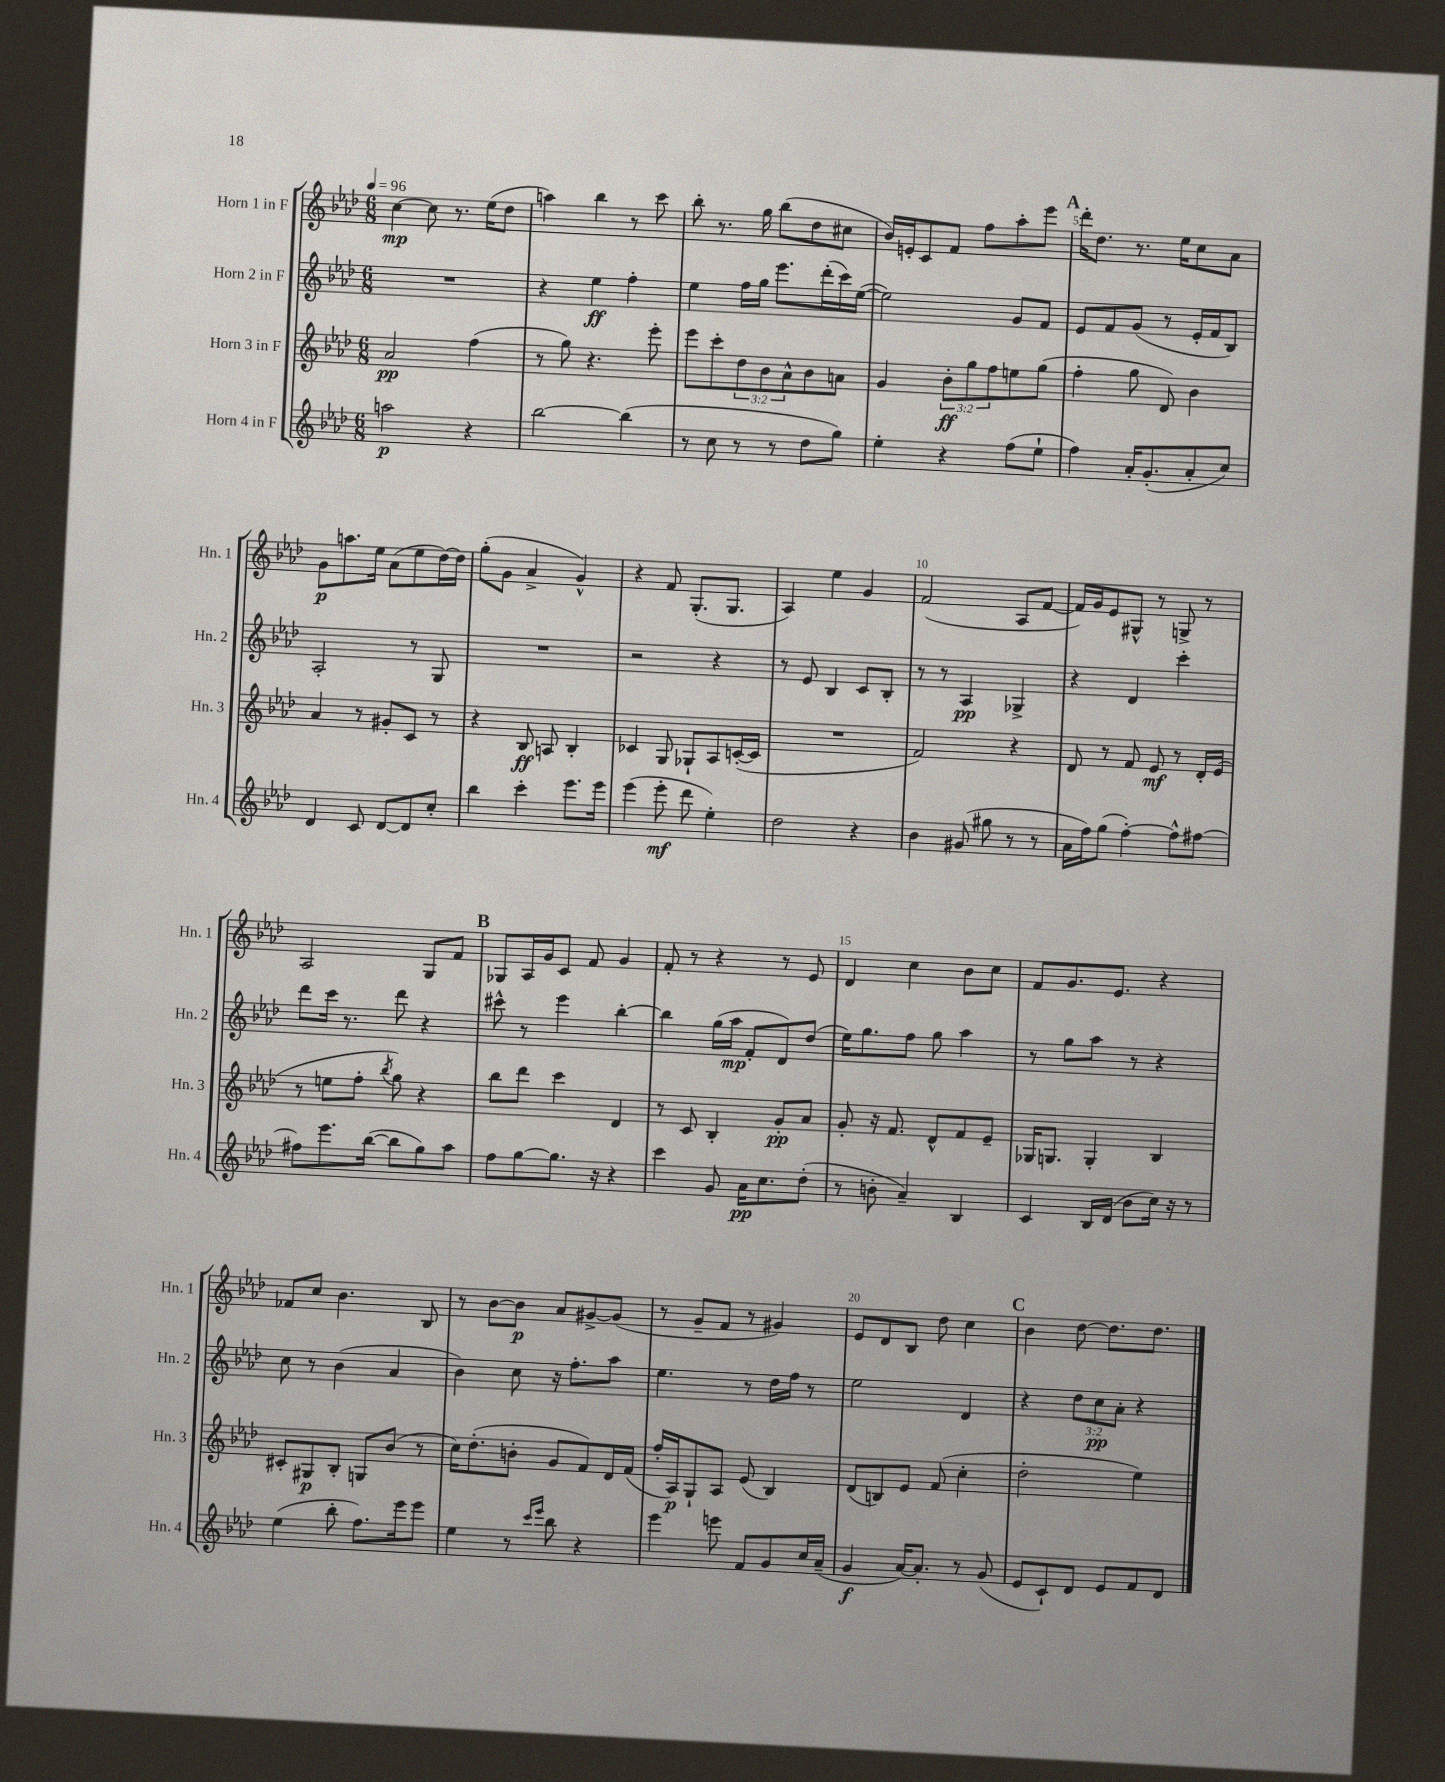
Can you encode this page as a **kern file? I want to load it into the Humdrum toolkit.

**kern	**dynam	**kern	**dynam	**kern	**dynam	**kern	**dynam
*part4	*part4	*part3	*part3	*part2	*part2	*part1	*part1
*staff4	*staff4	*staff3	*staff3	*staff2	*staff2	*staff1	*staff1
*I"Horn 4 in F	*	*I"Horn 3 in F	*	*I"Horn 2 in F	*	*I"Horn 1 in F	*
*I'Hn. 4	*	*I'Hn. 3	*	*I'Hn. 2	*	*I'Hn. 1	*
*clefG2	*	*clefG2	*	*clefG2	*	*clefG2	*
*k[b-e-a-d-]	*	*k[b-e-a-d-]	*	*k[b-e-a-d-]	*	*k[b-e-a-d-]	*
*M6/8	*	*M6/8	*	*M6/8	*	*M6/8	*
*MM96	*	*MM96	*	*MM96	*	*MM96	*
=1	=1	=1	=1	=1	=1	=1	=1
2aan\	p	2a-/	pp	2.r	.	[4cc\	mp
.	.	.	.	.	.	8cc\]	.
.	.	.	.	.	.	8.r	.
4r	.	(4ff\	.	.	.	.	.
.	.	.	.	.	.	(16ee-\KL	.
.	.	.	.	.	.	8dd-\J	.
=2	=2	=2	=2	=2	=2	=2	=2
[2bb-\	.	8r	.	4r	.	4aan\)	.
.	.	8gg\)	.	.	.	.	.
.	.	4.r	.	4ee-\	ff	4bb-\	.
(4bb-\]	.	.	.	4ff'\	.	8r	.
.	.	8eee-'\	.	.	.	8ccc\	.
=3	=3	=3	=3	=3	=3	=3	=3
8r	.	8eee-\L	.	4ee-\	.	8bb-'\	.
8cc\	.	8ccc'\	.	.	.	8.r	.
8r	.	12dd-\	.	16ff\LL	.	.	.
.	.	.	.	16gg\JJ	.	16gg\	.
.	.	12b-\	.	.	.	.	.
8r	.	.	.	8.eee-\L	.	(8bb-\L	.
.	.	12a-^^\	.	.	.	.	.
8dd-\L	.	8b-\	.	.	.	8dd-\	.
.	.	.	.	(16ddd-'\L	.	.	.
8gg\J)	.	8an\J	.	16ccc\)	.	8cc#X\J	.
.	.	.	.	([16ee-\JJ	.	.	.
=4	=4	=4	=4	=4	=4	=4	=4
4ee-'\	.	4g/	.	2ee-\])	.	16b-/LL)	.
.	.	.	.	.	.	16en'/J	.
.	.	.	.	.	.	8c/	.
4r	.	12b-'\L	ff	.	.	8f/J	.
.	.	12gg\	.	.	.	.	.
.	.	.	.	.	.	8ff\L	.
.	.	12ff\	.	.	.	.	.
(8ff\L	.	8een\	.	8g/L	.	8aa-'\	.
8ee-`\J	.	(8gg\J	.	8f/J	.	8eee-\J	.
!!LO:REH:place=s1:t=A
=5	=5	=5	=5	=5	=5	=5	=5
4ff\)	.	4ff'\	.	8e-/L	.	16ddd-'\KL	.
.	.	.	.	.	.	8.dd-\J	.
.	.	.	.	8f/	.	.	.
16a-'/KL	.	8gg\	.	(8g/J	.	8.r	.
(8.g'/	.	.	.	.	.	.	.
.	.	8d-/)	.	8r	.	.	.
.	.	.	.	.	.	16ee-\KL	.
8a-'/	.	4b-\	.	16e-'/LL	.	8cc\	.
.	.	.	.	16f/J	.	.	.
8cc/J)	.	.	.	8B-/J)	.	8a-\J	.
!!LO:LB:g=z
=6	=6	=6	=6	=6	=6	=6	=6
4d-/	.	4a-/	.	2A-'/	.	8g\L	p
.	.	.	.	.	.	8.aan\	.
8c/	.	8r	.	.	.	.	.
.	.	.	.	.	.	16ee-\Jk	.
[8d-/L	.	8g#X'/L	.	.	.	(8a-\L	.
8d-/]	.	8c/J	.	8r	.	8ee-\	.
8cc'/J	.	8r	.	8G/	.	[16dd-\L)	.
.	.	.	.	.	.	16dd-\JJ]	.
=7	=7	=7	=7	=7	=7	=7	=7
4bb-\	.	4r	.	2.r	.	(8gg'\L	.
.	.	.	.	.	.	8g\J	.
4ccc'\	.	8B-/	ff	.	.	4a-^/	.
.	.	8An/	.	.	.	.	.
8.eee-\L	.	4B-'/	.	.	.	4g^^/)	.
16eee-\Jk	.	.	.	.	.	.	.
=8	=8	=8	=8	=8	=8	=8	=8
(4eee-\	.	4c-X/	.	2r	.	4r	.
8eee-'\	mf	8G/	.	.	.	8f/	.
8ddd-\	.	8G-X`/L	.	.	.	(8.G'/L	.
4ee-'\)	.	8A-/	.	4r	.	.	.
.	.	.	.	.	.	8.G/J	.
.	.	([16cn'/L	.	.	.	.	.
.	.	16c/JJ]	.	.	.	.	.
=9	=9	=9	=9	=9	=9	=9	=9
2dd-\	.	2.r	.	8r	.	4A-/)	.
.	.	.	.	8e-/	.	.	.
.	.	.	.	4B-/	.	4ee-\	.
4r	.	.	.	8c/L	.	4g/	.
.	.	.	.	8B-'/J	.	.	.
=10	=10	=10	=10	=10	=10	=10	=10
4b-\	.	2f/)	.	8r	.	(2f/	.
.	.	.	.	8r	.	.	.
(8g#X/	.	.	.	4A-/	pp	.	.
8gg#X\	.	.	.	.	.	.	.
8r	.	4r	.	4G-X^/	.	8A-/L	.
8r	.	.	.	.	.	[8f/J	.
=11	=11	=11	=11	=11	=11	=11	=11
16a-\LL	.	8d-/	.	4r	.	16f/LL])	.
16ff\J)	.	.	.	.	.	16g/J	.
(8gg\J	.	8r	.	.	.	8e-/	.
[4ff'\)	.	8f/	.	4d-/	.	8G#X^^/J	.
.	.	8e-/	mf	.	.	8r	.
8ff^^\L]	.	8r	.	4ccc'\	.	8Gn^/	.
[8ff#X\J	.	16d-'/LL	.	.	.	8r	.
.	.	(16e-/JJ	.	.	.	.	.
!!LO:LB:g=z
=12	=12	=12	=12	=12	=12	=12	=12
8ff#X\L]	.	8r	.	8ddd-\L	.	2A-/	.
8.eee-\	.	8een\L	.	16ccc\Jk	.	.	.
.	.	.	.	8.r	.	.	.
.	.	8ff'\J	.	.	.	.	.
([16bb-\Jk	.	.	.	.	.	.	.
.	.	8qbb-/	.	.	.	.	.
8bb-\L]	.	8gg\)	.	8ddd-\	.	.	.
8gg\)	.	4r	.	4r	.	8G/L	.
8aa-\J	.	.	.	.	.	8f/J	.
!!LO:REH:place=s1:t=B
=13	=13	=13	=13	=13	=13	=13	=13
8ff\L	.	8bb-\L	.	8ccc#X^^\	.	8G-X/L	.
[8gg\	.	8ddd-\J	.	8r	.	16A-/L	.
.	.	.	.	.	.	16g/J	.
8.gg\J]	.	4ccc\	.	4eee-\	.	8c/J	.
.	.	.	.	.	.	8f/	.
16r	.	.	.	.	.	.	.
4r	.	4d-/	.	[4bb-'\	.	4g/	.
=14	=14	=14	=14	=14	=14	=14	=14
4ccc\	.	8r	.	4bb-\]	.	8f'/	.
.	.	8c/	.	.	.	8r	.
8g/	.	4B-'/	.	(16gg\LL	.	4r	.
.	.	.	.	16aa-\JJ	mp	.	.
16a-\KL	pp	.	.	8f'/L	.	.	.
8.cc\	.	.	.	.	.	.	.
.	.	8g'/L	pp	8d-/)	.	8r	.
(8dd-'\J	.	8a-/J	.	(8dd-/J	.	8e-/	.
=15	=15	=15	=15	=15	=15	=15	=15
8r	.	8g'/	.	16ee-\KL)	.	4d-/	.
.	.	.	.	8.gg\	.	.	.
8bn'\	.	16r	.	.	.	.	.
.	.	8.f/	.	.	.	.	.
4a-~/)	.	.	.	8ff\J	.	4cc\	.
.	.	8d-^^/L	.	8gg\	.	.	.
4B-/	.	8f/	.	4aa-\	.	8b-\L	.
.	.	8e-~/J	.	.	.	8cc\J	.
=16	=16	=16	=16	=16	=16	=16	=16
4c/	.	16G-X/KL	.	8r	.	8f/L	.
.	.	8.Gn/J	.	.	.	.	.
.	.	.	.	8gg\L	.	8.g/	.
16B-/LL	.	4G'/	.	8aa-\J	.	.	.
(16d-/JJ	.	.	.	.	.	8.e-/J	.
8b-\L	.	.	.	8r	.	.	.
16cc\Jk)	.	4B-/	.	4r	.	4r	.
16r	.	.	.	.	.	.	.
8r	.	.	.	.	.	.	.
!!LO:LB:g=z
=17	=17	=17	=17	=17	=17	=17	=17
(4ee-\	.	8c#X'/L	.	8cc\	.	8f-X/L	.
.	.	8G#X/	p	8r	.	8cc/J	.
8bb-'\	.	8B-'/J	.	(4b-\	.	4.b-\	.
8.ff\L)	.	8Gn/L	.	.	.	.	.
.	.	(8b-/J	.	4a-/	.	.	.
16eee-\k	.	.	.	.	.	.	.
8eee-\J	.	8r	.	.	.	8B-/	.
=18	=18	=18	=18	=18	=18	=18	=18
4ee-\	.	16cc\KL)	.	4b-\)	.	8r	.
.	.	(8.dd-'\	.	.	.	.	.
.	.	.	.	.	.	[8b-\L	.
8r	.	8bn'\J	.	8cc\	.	8b-\J]	p
16qqccc/LL	.	.	.	.	.	.	.
16qqeee-/JJ	.	.	.	.	.	.	.
8bb-\	.	8g/L	.	16r	.	8a-/L	.
.	.	.	.	8.ff'\L	.	.	.
4r	.	8f/)	.	.	.	[8g#X^/	.
.	.	16d-/L	.	8aa-\J	.	(8g#/J]	.
.	.	(16f/JJ	.	.	.	.	.
=19	=19	=19	=19	=19	=19	=19	=19
4eee-\	.	16ff'/LL	.	4.ee-\	.	8r	.
.	.	16A-/J)	p	.	.	.	.
.	.	8G`/	.	.	.	8g~/L	.
8eeen\	.	8A-/J	.	.	.	8f/J	.
8f/L	.	(8e-/	.	8r	.	8r	.
8g/	.	4B-/)	.	16dd-\LL	.	4g#X/)	.
.	.	.	.	16ff\JJ	.	.	.
16cc/L	.	.	.	8r	.	.	.
(16a-~/JJ	.	.	.	.	.	.	.
=20	=20	=20	=20	=20	=20	=20	=20
4g/	f	(8d-/L	.	2ee-\	.	8e-/L	.
.	.	8Bn/)	.	.	.	8d-/	.
[16a-/KL)	.	8e-/J	.	.	.	8B-/J	.
8.a-'/J]	.	.	.	.	.	.	.
.	.	(8f/	.	.	.	8dd-\	.
8r	.	4cc'\	.	4d-/	.	4cc\	.
(8g/	.	.	.	.	.	.	.
!!LO:REH:place=s1:t=C
=21	=21	=21	=21	=21	=21	=21	=21
8e-/L	.	2dd-'\	.	4r	.	4b-\	.
8c`/)	.	.	.	.	.	.	.
8d-/J	.	.	.	12dd-\L	.	[8dd-\	.
.	.	.	.	12cc\	pp	.	.
8e-/L	.	.	.	.	.	8.dd-\L]	.
.	.	.	.	12a-'\J	.	.	.
8f/	.	4ee-\)	.	4r	.	.	.
.	.	.	.	.	.	8.dd-\J	.
8d-/J	.	.	.	.	.	.	.
==	==	==	==	==	==	==	==
*-	*-	*-	*-	*-	*-	*-	*-
